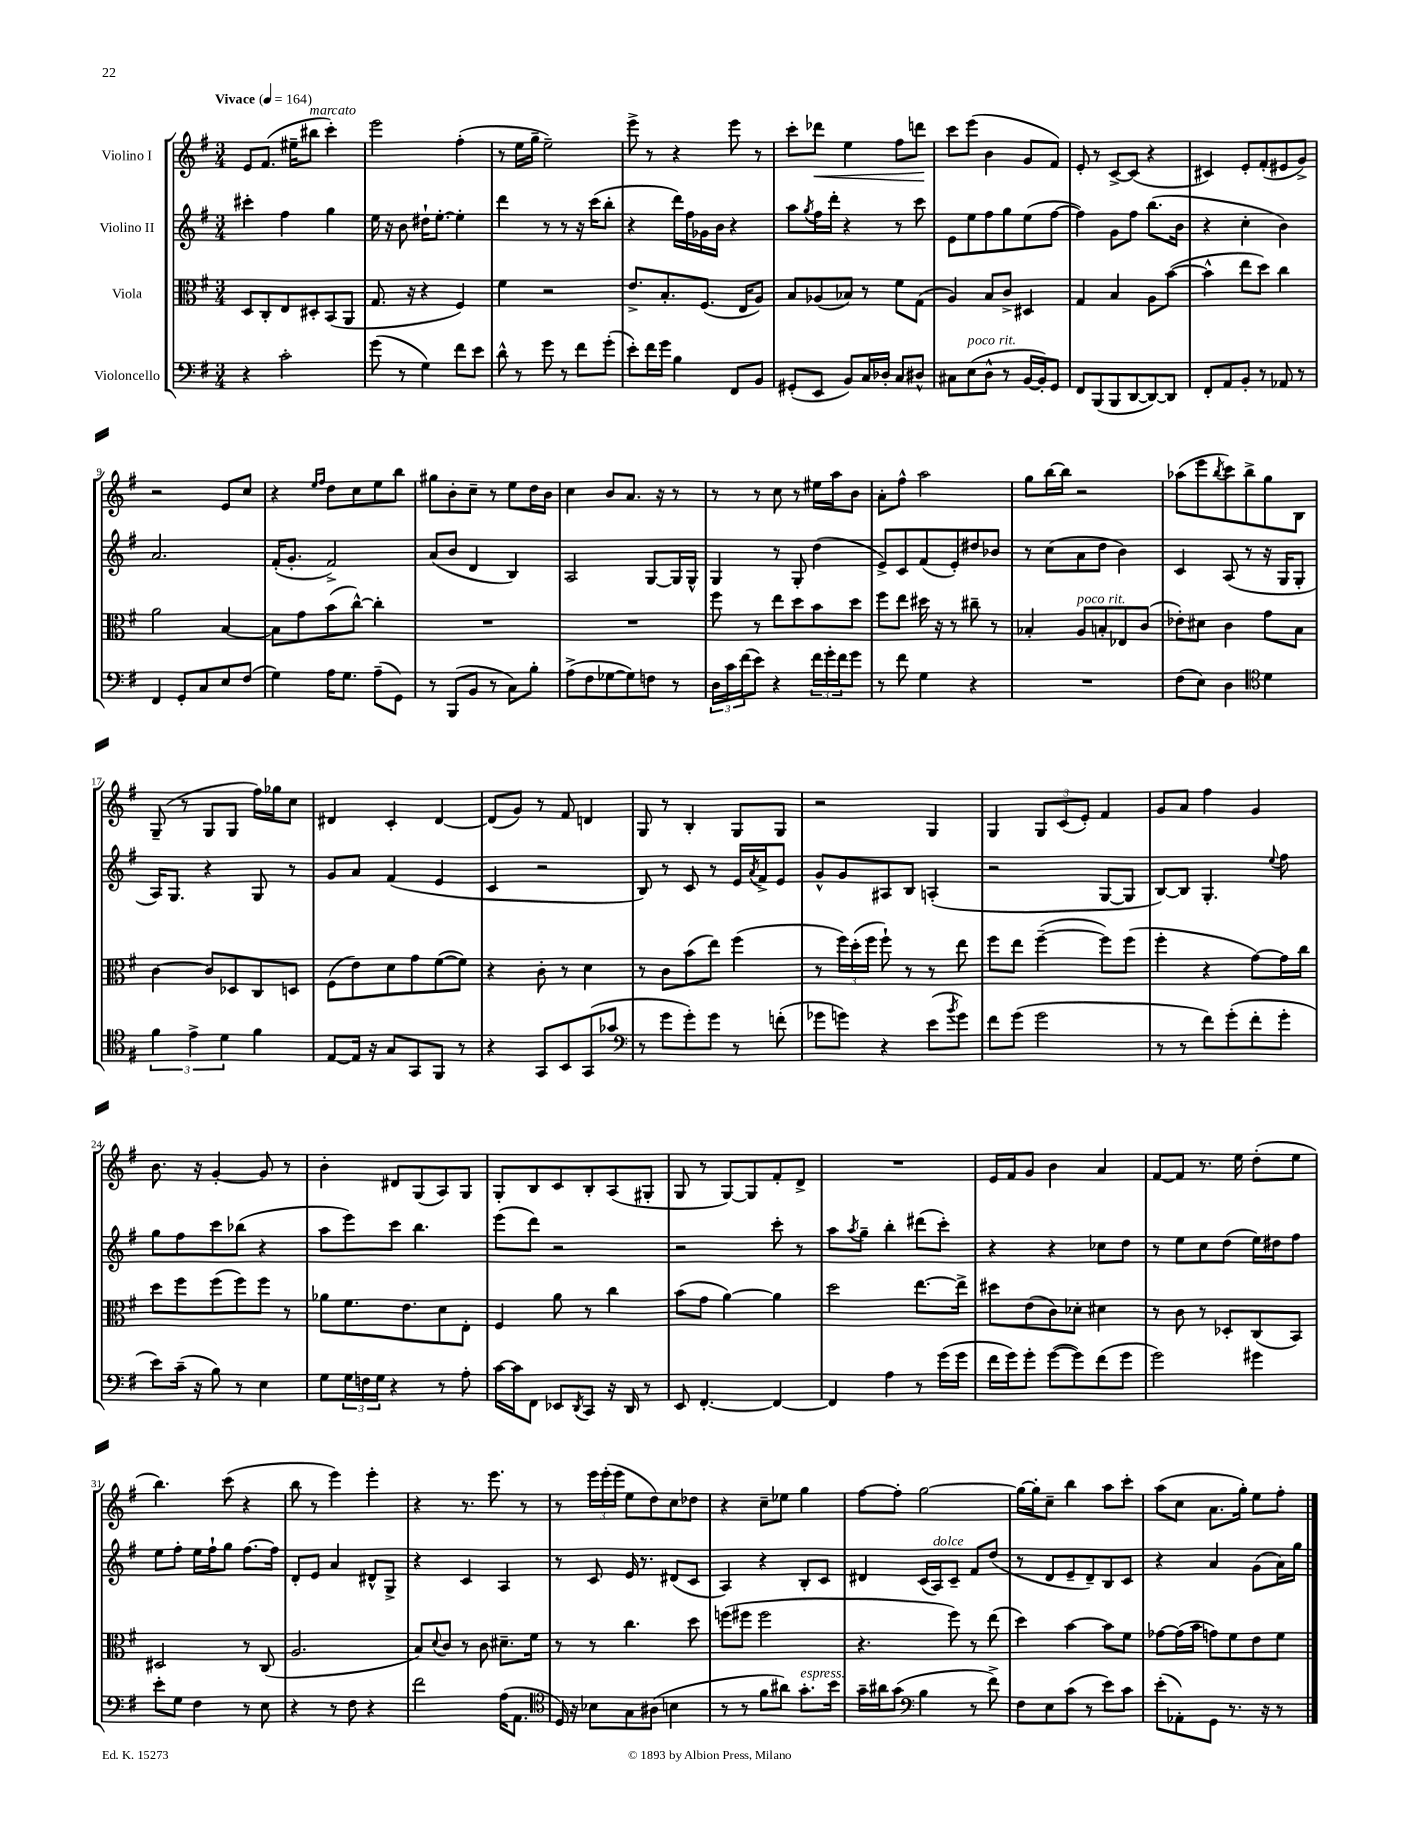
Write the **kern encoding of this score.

**kern	**kern	**kern	**kern	**dynam
*part4	*part3	*part2	*part1	*part1
*staff4	*staff3	*staff2	*staff1	*staff1
*I"Violoncello	*I"Viola	*I"Violino II	*I"Violino I	*
*clefF4	*clefC3	*clefG2	*clefG2	*
*k[f#]	*k[f#]	*k[f#]	*k[f#]	*
*M3/4	*M3/4	*M3/4	*M3/4	*
*MM164	*MM164	*MM164	*MM164	*
=1	=1	=1	=1	=1
!	!	!	!LO:TX:a:B:t=Vivace	!
4r	8D/L	4ccc#X'\	8e/L	.
.	8C'/	.	(8.f#/J	.
2c'\	8E/	4ff#\	.	.
.	.	.	16ee#X~\KL	.
!	!	!	!LO:TX:a:i:t=marcato	!
.	8D#X'/	.	8bb#X\J	.
.	(8BB/	4gg\	4ccc'\)	.
.	8AA/J	.	.	.
=2	=2	=2	=2	=2
(8g\	8.G/	16ee\	2eee\	.
.	.	16r	.	.
8r	.	8b\	.	.
.	16r	.	.	.
4G\)	4r	16dd#X`\KL	.	.
.	.	[8.ee'\J	.	.
8f#\L	4F#/)	4ee'\]	(4ff#'\	.
8e\J	.	.	.	.
=3	=3	=3	=3	=3
8d^^\	4f#\	4ddd\	8r	.
8r	.	.	16ee\LL	.
.	.	.	16gg~\JJ	.
8g\	2r	8r	2ee~\)	.
8r	.	8r	.	.
8f#\L	.	16r	.	.
.	.	(16ccc\KL	.	.
(8g'\J	.	8bb'\J	.	.
=4	=4	=4	=4	=4
8e'\L)	8.e^/L	4r	8eee^\	.
16f#\L	.	.	8r	.
16g\JJ	8.B'/	.	.	.
4B\	.	16ddd\LL)	4r	.
.	.	16ff#\	.	.
.	(8.F#/J	16g-X\	.	.
.	.	16b\JJ	.	.
8FF#/L	.	4r	8eee\	.
.	16E/KL	.	.	.
8BB/J	8A/J)	.	8r	.
=5	=5	=5	=5	=5
(8GG#X'/L	8B/L	8aa\L	8ccc'\L	.
.	.	8qgg/	.	.
!	!	!	!	!LO:HP:b
8EE/J	(8A-X/	16ff#\L	8ddd-X\J	<
.	.	16ddd'\JJ	.	.
8BB/L)	8B-X/J)	4r	4ee\	.
16C/L	8r	.	.	.
16D-X'/JJ	.	.	.	.
8C/L	8f#\L	8r	8ff#\L	.
8D#X^^/J	(8G\J	8ccc\	8dddn\J	.
.	.	.	.	[
=6	=6	=6	=6	=6
8C#X\L	4A/)	8e\L	8ccc\L	.
!LO:TX:a:i:t=poco rit.	!	!	!	!
(8E\	.	8ee\	(8eee\J	.
8D^^\J	8B/L	8ff#\	4b\	.
8r	8c^/J	8gg\	.	.
[16BB/LL	4D#X/	(8ee\	8g/L	.
16BB'/J])	.	.	.	.
8GG/J	.	[8ff#\J	8f#/J)	.
=7	=7	=7	=7	=7
8FF#/L	4G/	4ff#\])	8e'/	.
(8BBB/	.	.	8r	.
8BBB/	4B/	8g\L	[8c^/L	.
[8DD/	.	8ff#\J	(8c/J]	.
8DD/_)	8A\L	(8.bb\L	4r	.
8DD/J]	([8b\J	.	.	.
.	.	16b\Jk	.	.
=8	=8	=8	=8	=8
8FF#'/L	4b^^\]	4r	4c#X/)	.
8AA/	.	.	.	.
8BB'/J	8ee\L	4cc'\	8e'/L	.
8r	8dd\J)	.	(8f#'/	.
8AA-X/	4cc\	4b\)	8e#X/	.
8r	.	.	8g^/J)	.
!!LO:LB:g=z
=9	=9	=9	=9	=9
4FF#/	2a\	2.a/	2r	.
8GG'/L	.	.	.	.
8C/	.	.	.	.
8E/	[4B/	.	8e/L	.
(8F#/J	.	.	8cc/J	.
=10	=10	=10	=10	=10
4G\)	8B\L]	(16f#'/KL	4r	.
.	.	8.g'/J	.	.
.	8g\	.	.	.
.	.	.	16qqee/LL	.
.	.	.	16qqff#/JJ	.
16A\KL	(8b\	2f#^/)	8dd\L	.
8.G\J	.	.	.	.
.	[8cc^^\J)	.	8cc\	.
(8A~\L	4cc'\]	.	8ee\	.
8GG\J)	.	.	8bb\J	.
=11	=11	=11	=11	=11
8r	2.r	(8a/L	8gg#X\L	.
(8BBB/L	.	8b/J	8b'\	.
8BB/J	.	4d/	8cc~\J	.
8r	.	.	8r	.
8C\L)	.	4B/)	8ee\L	.
8B'\J	.	.	16dd\L	.
.	.	.	16b\JJ	.
=12	=12	=12	=12	=12
(8A^\L	2.r	2A/	4cc\	.
8F#\	.	.	.	.
[8G-X\	.	.	8b/L	.
8G-\])	.	.	8.a/J	.
8Fn\J	.	[8G/L	.	.
.	.	.	16r	.
8r	.	16G/L]	8r	.
.	.	16G^^/JJ	.	.
=13	=13	=13	=13	=13
24D\LL	8ff#\	4G/	8r	.
24c\	.	.	.	.
(24f#\J	.	.	.	.
8e\J)	8r	.	8r	.
4r	8ee\L	8r	8cc\	.
.	8dd\	8G'/	8r	.
24f#\LL	8b\	(4dd\	16ee#X\LL	.
24g'\	.	.	.	.
.	.	.	16aa\J	.
24f#\J	.	.	.	.
8g\J	8dd\J	.	8b\J	.
=14	=14	=14	=14	=14
8r	8ff#\L	8e^/L)	8a'\L	.
8f#\	8ee\J	8c/	8ff#^^\J	.
4G\	16dd#X\	(8f#/	2aa\	.
.	16r	.	.	.
.	8r	8e'/)	.	.
4r	8cc#X~\	8dd#X/	.	.
.	8r	8b-X/J	.	.
=15	=15	=15	=15	=15
2.r	4B-X'/	8r	8gg\L	.
.	.	(8cc\L	[16bb\L	.
.	.	.	16bb\JJ]	.
!	!LO:TX:a:i:t=poco rit.	!	!	!
.	8A/L	8a\	2r	.
.	8Bn'/	8dd\J	.	.
.	8E-X/	4b\)	.	.
.	(8c/J	.	.	.
=16	=16	=16	=16	=16
(8F#\L	8e-X'\L)	4c/	(8aa-X\L	.
8E\J)	8d#X\J	.	8eee\	.
.	.	.	8qbb/	.
4D\	4c\	(8A/	8ccc\)	.
.	.	8r	8bb^\	.
*clefC4	*	*	*	*
4d\	8g\L	16r	8gg\	.
.	.	16G/KL	.	.
.	8B\J	8G'/J	8B\J	.
!!LO:LB:g=z
=17	=17	=17	=17	=17
6f#\	[4c\	16A/KL)	(8G~/	.
.	.	8.G/J	.	.
.	.	.	8r	.
6e^\	.	.	.	.
.	8c/L]	4r	8G/L	.
6d\	.	.	.	.
.	8D-X/	.	8G/J	.
4f#\	8C/	8G/	16ff#\LL)	.
.	.	.	16gg-X\J	.
.	8Dn/J	8r	8cc\J	.
=18	=18	=18	=18	=18
[8E/L	(8F#\L	8g/L	4d#X/	.
16E/Jk]	8e\)	8a/J	.	.
16r	.	.	.	.
8G/L	8d\	(4f#/	4c'/	.
8GG/	8g\	.	.	.
8FF#/J	([8f#\	4e/	[4d#/	.
8r	8f#\J])	.	.	.
=19	=19	=19	=19	=19
4r	4r	4c/	(8d#/L]	.
.	.	.	8g/J)	.
8GG/L	8c'\	2r	8r	.
8BB/	8r	.	8f#/	.
(8GG/	4d\	.	4dn/	.
8g-X/J	.	.	.	.
=20	=20	=20	=20	=20
*clefF4	*	*	*	*
8r	8r	8B/)	8G/	.
8g\L	8c\L	8r	8r	.
8g'\)	(8b\	8c/	4B'/	.
8g\J	8ee\J)	8r	.	.
8r	(4ff#\	16e/LL	8G/L	.
.	.	8qa/	.	.
.	.	16f#^/J	.	.
(8fn'\	.	8e/J	8G/J	.
=21	=21	=21	=21	=21
8g-X\L	8r	8g^^/L	2r	.
8gn\J)	24ff#\LL)	8g/	.	.
.	(24dd'\	.	.	.
.	24ff#\JJ	.	.	.
4r	8ff#`\)	8A#X/	.	.
.	8r	8B/J	.	.
(8e\L	8r	(4An'/	4G/	.
8qb/	.	.	.	.
8g\J)	8ee\	.	.	.
=22	=22	=22	=22	=22
8f#\L	8ff#\L	2r	4G/	.
(8g\J	8ee\J	.	.	.
2g\	([4ff#~\	.	12G/L	.
.	.	.	(12c/	.
.	.	.	12e'/J)	.
.	8ff#\L])	[8G/L	4f#/	.
.	(8ff#\J	8G/J]	.	.
=23	=23	=23	=23	=23
8r	4ff#'\	[8B/L)	8g/L	.
8r	.	8B/J]	8a/J	.
8f#\L)	4r	4.G'/	4ff#\	.
(8g'\	.	.	.	.
8f#'\	[8g\L)	.	4g/	.
.	.	8qqee/	.	.
8g'\J	16g\L]	8ff#\	.	.
.	16cc\JJ	.	.	.
!!LO:LB:g=z
=24	=24	=24	=24	=24
8e\L)	8dd\L	8gg\L	8.b\	.
(16c~\Jk	8ff#\	8ff#\	.	.
16r	.	.	16r	.
8B\)	(8ff#\	8ccc\	[4g'/	.
8r	8ff#\)	(8bb-X\J	.	.
4E\	8ff#\J	4r	8g/]	.
.	8r	.	8r	.
=25	=25	=25	=25	=25
8G\L	8a-X\L	8aa\L	4b'\	.
24G\L	8.f#\	8eee\)	.	.
24Fn\	.	.	.	.
24G\JJ	.	.	.	.
4r	.	8ccc\J	8d#X/L	.
.	8.e\	.	.	.
.	.	4.bb\	(8G/	.
8r	8d\	.	8A/)	.
8A'\	8E'\J	.	8G/J	.
=26	=26	=26	=26	=26
[16c\LL	4F#/	(8eee\L	8G'/L	.
16c\J]	.	.	.	.
8FF#\J	.	8ddd\J)	8B/	.
8EE-X/L	8a\	2r	8c/	.
8qDD/	.	.	.	.
8CC/J	8r	.	8B'/	.
16r	4cc\	.	(8A/	.
16DD/	.	.	.	.
8r	.	.	8G#X'/J	.
=27	=27	=27	=27	=27
8EE/	(8b\L	2r	8G/	.
[4.FF#'/	8g\J	.	8r	.
.	[4a\)	.	[8G/L)	.
.	.	.	8G/]	.
4FF#/_	4a\]	8ccc'\	8f#'/	.
.	.	8r	8d^/J	.
=28	=28	=28	=28	=28
4FF#/]	2dd\	8aa\L	2.r	.
.	.	8qaa/	.	.
.	.	8gg~\J	.	.
4A\	.	4bb'\	.	.
8r	[8.ee\L	(8ddd#X\L	.	.
(16g\LL	.	8ccc'\J)	.	.
16g\JJ	16ee^\Jk]	.	.	.
=29	=29	=29	=29	=29
16f#\LL	8dd#X\L	4r	16e/LL	.
16g\J)	.	.	16f#/J	.
8g'\J	(8e\	.	8g/J	.
([8g\L	8c\)	4r	4b\	.
8g\])	8d-X'\J	.	.	.
(8f#\	4d#X\	8cc-X\L	4a/	.
8g\J	.	8dd\J	.	.
=30	=30	=30	=30	=30
2g\)	8r	8r	[8f#/L	.
.	8c\	8ee\L	8f#/J]	.
.	8r	8cc\	8.r	.
.	8D-X'/L	(8dd\J	.	.
.	.	.	16ee\	.
4g#X\	(8C/	16ee\LL)	(8dd'\L	.
.	.	16dd#X\J	.	.
.	8BB/J)	8ff#\J	8ee\J	.
!!LO:LB:g=z
=31	=31	=31	=31	=31
8e'\L	2D#X/	8ee\L	4.bb\)	.
8G\J	.	8ff#'\J	.	.
4F#\	.	16ee\LL	.	.
.	.	16ff#`\J	.	.
.	.	8gg\J	(8ccc\	.
8r	8r	[8.ff#\L	4r	.
8E\	(8C/	.	.	.
.	.	16ff#\Jk]	.	.
=32	=32	=32	=32	=32
4r	2.A/	8d'/L	8bb\	.
.	.	8e/J	8r	.
8r	.	4a/	4eee\)	.
8F#\	.	.	.	.
4r	.	8d#X^^/L	4eee'\	.
.	.	8G^/J	.	.
=33	=33	=33	=33	=33
2f#\	8B/L)	4r	4r	.
.	8qqd/	.	.	.
.	8c/J	.	.	.
.	8r	4c/	8.r	.
.	8c\	.	.	.
.	.	.	8.eee\	.
(16A\KL	8.d#X~\L	4A/	.	.
8.AA\J	.	.	.	.
.	.	.	8r	.
.	16f#\Jk	.	.	.
=34	=34	=34	=34	=34
*clefC4	*	*	*	*
16D/)	8r	8r	8r	.
16r	.	.	.	.
8B-X\L	8r	8c/	24eee\LL	.
.	.	.	(24eee'\	.
.	.	.	24eee\JJ	.
8G\	4.cc\	16e/	8ee\L	.
.	.	8.r	.	.
(8A#X\J	.	.	8dd\)	.
4Bn\	.	(8d#X/L	8cc\	.
.	8dd\	8c/J	8dd-X\J	.
=35	=35	=35	=35	=35
8r	(8ffn\L	4A/)	4r	.
8r	8ff#X\J	.	.	.
8f#\L	2ff#\	4r	8cc~\L	.
8a#X\J)	.	.	8ee-X\J	.
!LO:TX:a:i:t=espress.	!	!	!	!
8.g'\L	.	8B'/L	4gg\	.
.	.	8c/J	.	.
16b\Jk	.	.	.	.
=36	=36	=36	=36	=36
16g~\LL	4.r	4d#X/	[8ff#\L	.
16a#X\J	.	.	.	.
(8g\J	.	.	8ff#'\J]	.
*clefF4	*	*	*	*
4B\	.	(16c/LL	[2gg\	.
!	!	!LO:TX:a:i:t=dolce	!	!
.	.	16A/J)	.	.
.	8ff#\)	8c~/J	.	.
8r	8r	8f#/L	.	.
8f#^\)	(8ee\	(8dd/J	.	.
=37	=37	=37	=37	=37
8F#\L	4dd\)	8r	16gg\LL_	.
.	.	.	16gg'\J]	.
8E\	.	8d/L	8cc~\J	.
(8c\J	[4b\	8e~/	4bb\	.
8r	.	8d~/)	.	.
8e\L)	8b\L]	8B/	8aa\L	.
8c\J	8f#\J	8c/J	8ccc'\J	.
=38	=38	=38	=38	=38
(8e'\L	[8g-X\L	4r	(8aa\L	.
8AA-X'\)	(16g-\L]	.	8cc\J	.
.	16b\JJ	.	.	.
8GG\J	8gn\L)	4a/	8.a\L	.
8.r	8f#\	.	.	.
.	.	.	16gg'\Jk)	.
.	8e\	(8g\L	8ee\L	.
16r	.	.	.	.
8r	8f#\J	16a\L)	8ff#'\J	.
.	.	16gg\JJ	.	.
==	==	==	==	==
*-	*-	*-	*-	*-
